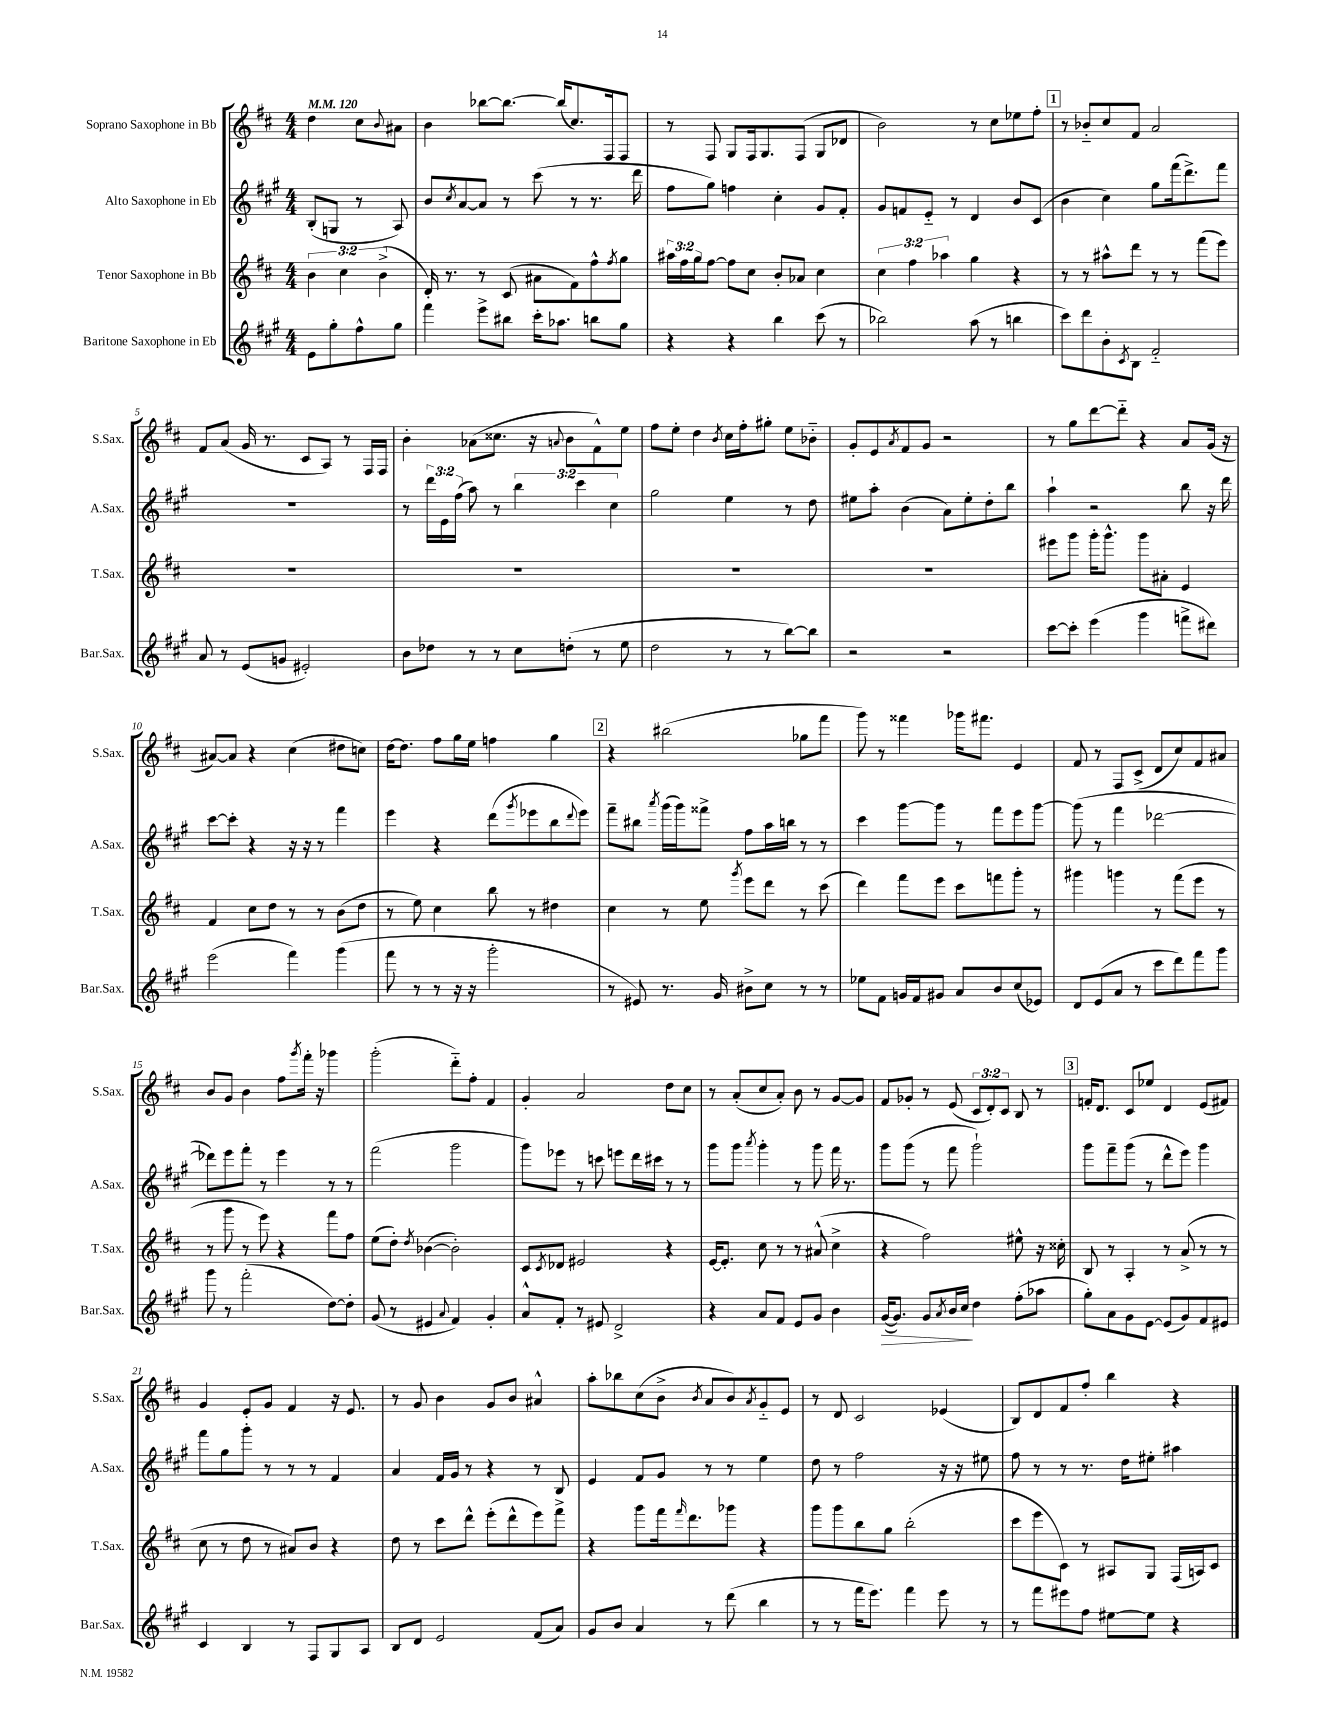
<<
\new StaffGroup <<
\new Staff = "s0" \with { instrumentName = "Soprano Saxophone in Bb" shortInstrumentName = "S.Sax." } {
    \clef treble \key d \major \numericTimeSignature \time 4/4 \override Staff.TupletNumber.text = #tuplet-number::calc-fraction-text \partial 2 \tempo 4 = 120
    d''4 cis''8 \appoggiatura { b'8 } ais'8 |
    b'4 bes''8~ bes''8.~ bes''16( cis''8.) fis16 fis8 |
    r8 fis8 g8 fis16 g8. fis8( g8 des'8 |
    b'2) r8 cis''8 ees''8 fis''8-. |
    \mark \markup { \box "1" } r8 bes'8-_ cis''8 fis'8 a'2 |
    fis'8 a'8( g'16 r8. cis'8 a8) r8 fis16 fis16 |
    b'4-. aes'8( cisis''8. r16 \appoggiatura { a'8 } b'8 fis'8-^) e''8 |
    fis''8 e''8-. d''4 \acciaccatura { b'8 } cis''16 fis''16-. gis''8-. e''8 bes'8-_ |
    g'8-. e'8 \acciaccatura { a'8 } fis'8 g'8 r2 |
    r8 g''8 d'''8~ d'''8-_ r4 a'8 g'16( r16 |
    ais'8~) ais'8 r4 cis''4( dis''8 c''8) |
    d''16~ d''8. fis''8 g''16 e''16 f''4 g''4 |
    \mark \markup { \box "2" } r4 bis''2( ges''8 fis'''8 |
    g'''8) r8 fisis'''4 ges'''16 fis'''8. e'4 |
    fis'8 r8 fis8 cis'8->( d'8 cis''8) fis'8 ais'8 |
    b'8 g'8 b'4 fis''8 \acciaccatura { g'''8 } fis'''16-. r16 ges'''4 |
    g'''2-.( d'''8-_) fis''8-. fis'4 |
    g'4-. a'2 d''8 cis''8 |
    r8 a'8-.( cis''8 a'8-.) b'8 r8 g'8~ g'8 |
    fis'8 ges'8-. r8 e'8( \tuplet 3/2 { cis'8 d'8-.) cis'8 } b8 r8 |
    \mark \markup { \box "3" } f'16-. d'8. cis'8 ees''8 d'4 e'8( fis'8) |
    g'4 e'8-. g'8 fis'4 r16 e'8. |
    r8 g'8 b'4 g'8 b'8 ais'4-^ |
    a''8-. bes''8 cis''8( b'8-> \acciaccatura { b'8 } a'8 b'8) \acciaccatura { a'8 } g'8-_ e'8 |
    r8 d'8 cis'2 ees'4( |
    b8) d'8 fis'8 fis''8-. b''4 r4 \bar "|." |
}
\new Staff = "s1" \with { instrumentName = "Alto Saxophone in Eb" shortInstrumentName = "A.Sax." } {
    \clef treble \key a \major \numericTimeSignature \time 4/4 \override Staff.TupletNumber.text = #tuplet-number::calc-fraction-text \partial 2
    b8-.( g8 r8 a8) |
    b'8 \acciaccatura { cis''8 } a'8~ a'8 r8 cis'''8( r8 r8. d'''16 |
    fis''8 gis''8) f''4 cis''4-. gis'8 fis'8-. |
    gis'8 f'8 e'8-_ r8 d'4 b'8 cis'8( |
    \mark \markup { \box "1" } b'4 cis''4) gis''8 fis'''16( d'''8.->) fis'''8 |
    R1 |
    r8 \tuplet 3/2 { d'''16 e'16 fis''16( } a''8) r8 \tuplet 3/2 { b''4 cis'''4 cis''4 } |
    gis''2 e''4 r8 d''8 |
    eis''8 a''8-. b'4( a'8) eis''8-. d''8-. b''8 |
    a''4-! r2 b''8 r16 d'''16 |
    cis'''8~ cis'''8-. r4 r16 r16 r8 fis'''4 |
    e'''4 r4 d'''8( \acciaccatura { gis'''8 } ees'''8 b''8 \appoggiatura { d'''8 } ees'''8) |
    \mark \markup { \box "2" } fis'''8-- bis''8 \acciaccatura { a'''8 } gis'''16( gis'''16) fisis'''8-> fis''8 a''16 b''16 r8 r8 |
    cis'''4 gis'''8~ gis'''8 r8 fis'''8 e'''8 gis'''8~ |
    gis'''8( r8 fis'''4 des'''2~ |
    des'''8) e'''8 fis'''8-. r8 e'''4 r8 r8 |
    fis'''2( gis'''2 |
    gis'''8) ees'''8 r8 c'''8 e'''8 d'''16 cis'''16 r8 r8 |
    gis'''8 gis'''8 \acciaccatura { a'''8 } gis'''4-. r8 gis'''8 fis'''16 r8. |
    gis'''8 gis'''8( r8 fis'''8 gis'''2-!) |
    \mark \markup { \box "3" } gis'''8 fis'''8-- gis'''8( r8 d'''8-^ e'''8) gis'''4 |
    fis'''8 gis''8 gis'''8-. r8 r8 r8 fis'4 |
    a'4 fis'16 gis'16 r8 r4 r8 b8 |
    e'4 fis'8 gis'8 r8 r8 e''4 |
    d''8 r8 fis''2 r16 r16 eis''8 |
    fis''8 r8 r8 r8. d''16 eis''8-. ais''4 \bar "|." |
}
\new Staff = "s2" \with { instrumentName = "Tenor Saxophone in Bb" shortInstrumentName = "T.Sax." } {
    \clef treble \key d \major \numericTimeSignature \time 4/4 \override Staff.TupletNumber.text = #tuplet-number::calc-fraction-text \partial 2
    \tuplet 3/2 { b'4 cis''4 b'4->( } |
    d'16-.) r8. r8 cis'8( ais'8 fis'8) fis''8-^ \acciaccatura { fis''8 } g''8 |
    \tuplet 3/2 { ais''16 fis''16 g''16 } fis''8~ fis''8 cis''8 b'8-. aes'8 cis''4 |
    \tuplet 3/2 { cis''4 fis''4 aes''4 } g''4 r4 |
    \mark \markup { \box "1" } r8 r8 ais''8-^ d'''8 r8 r8 fis'''8( e'''8) |
    R1 |
    R1 |
    R1 |
    R1 |
    eis'''8 g'''8 g'''16-. g'''8.-^ g'''8 ais'8-. e'4 |
    fis'4 cis''8 d''8 r8 r8 b'8( d''8 |
    r8 e''8) cis''4 b''8 r8 dis''4 |
    \mark \markup { \box "2" } cis''4 r8 e''8 \acciaccatura { g'''8 } e'''8 d'''8 r8 cis'''8( |
    d'''4) fis'''8 e'''8 cis'''8 f'''8 g'''8-. r8 |
    gis'''4 g'''4 r8 fis'''8( e'''8 r8 |
    r8 g'''8 r8 e'''8) r4 fis'''8 fis''8 |
    e''8( d''8-.) \acciaccatura { d''8 } bes'4~( bes'2-.) |
    cis'8 \acciaccatura { cis'8 } des'8 eis'2 r4 |
    e'16~ e'8.-. cis''8 r8 r8 ais'8-^( cis''4-> |
    r4 fis''2) eis''8-^ r16 cisis''16-. |
    \mark \markup { \box "3" } b8 r8 a4-. r8 a'8->( r8 r8 |
    cis''8 r8 d''8 r8 ais'8) b'8 r4 |
    d''8 r8 cis'''8 d'''8-^ e'''8-.( d'''8-^ e'''8) fis'''8-> |
    r4 g'''8 fis'''16 \grace { fis'''16 } d'''8. ges'''8 r4 |
    g'''8 g'''8 b''8 g''8 b''2-.( |
    cis'''8 e'''8 cis'8) r8 ais8 g8 fis16( a16) cis'8 \bar "|." |
}
\new Staff = "s3" \with { instrumentName = "Baritone Saxophone in Eb" shortInstrumentName = "Bar.Sax." } {
    \clef treble \key a \major \numericTimeSignature \time 4/4 \partial 2
    e'8 gis''8-. fis''8-^ gis''8 |
    fis'''4 e'''8-> bis''8 cis'''16-. aes''8. b''8 gis''8 |
    r4 r4 b''4 cis'''8( r8 |
    bes''2) a''8( r8 b''4 |
    \mark \markup { \box "1" } cis'''8) d'''8 b'8-. \acciaccatura { cis'8 } b8 fis'2-_ |
    a'8 r8 e'8( g'8 eis'2-.) |
    b'8 des''8 r8 r8 cis''8 d''8-.( r8 e''8 |
    d''2 r8 r8 b''8~) b''8 |
    r2 r2 |
    cis'''8~ cis'''8-. e'''4( gis'''4 f'''8-> dis'''8) |
    e'''2( fis'''4) gis'''4( |
    fis'''8 r8 r8 r16 r16 gis'''2-. |
    \mark \markup { \box "2" } r8 eis'8) r8. gis'16 bis'8-> cis''8 r8 r8 |
    ees''8 fis'8 g'16 fis'16 gis'8 a'8 b'8 cis''8( ees'8) |
    d'8 e'8( a'8 r8 cis'''8 d'''8) fis'''8 gis'''8 |
    gis'''8 r8 fis'''2-.( d''8~) d''8-. |
    gis'8( r8 eis'4 \appoggiatura { a'8 } fis'4) gis'4-. |
    a'8-^ fis'8-. r8 eis'8 d'2-> |
    r4 a'8 fis'8 e'8 gis'8 b'4 |
    gis'16~\>( gis'8.) gis'8 \acciaccatura { a'8 } b'16 cis''16\! d''4 fis''8-.( aes''8 |
    \mark \markup { \box "3" } gis''8-.) a'8 gis'8 e'8~ e'8( gis'8) fis'8 eis'8 |
    cis'4 b4 r8 fis8 gis8 a8 |
    b8 d'8 e'2 fis'8( a'8) |
    gis'8 b'8 a'4 r8 d'''8( b''4 |
    r8 r8 fis'''16 e'''8.) fis'''4 e'''8 r8 |
    r8 fis'''8 eis'''8 fis''8 eis''8~ eis''8 r4 \bar "|." |
}
>>
>>
